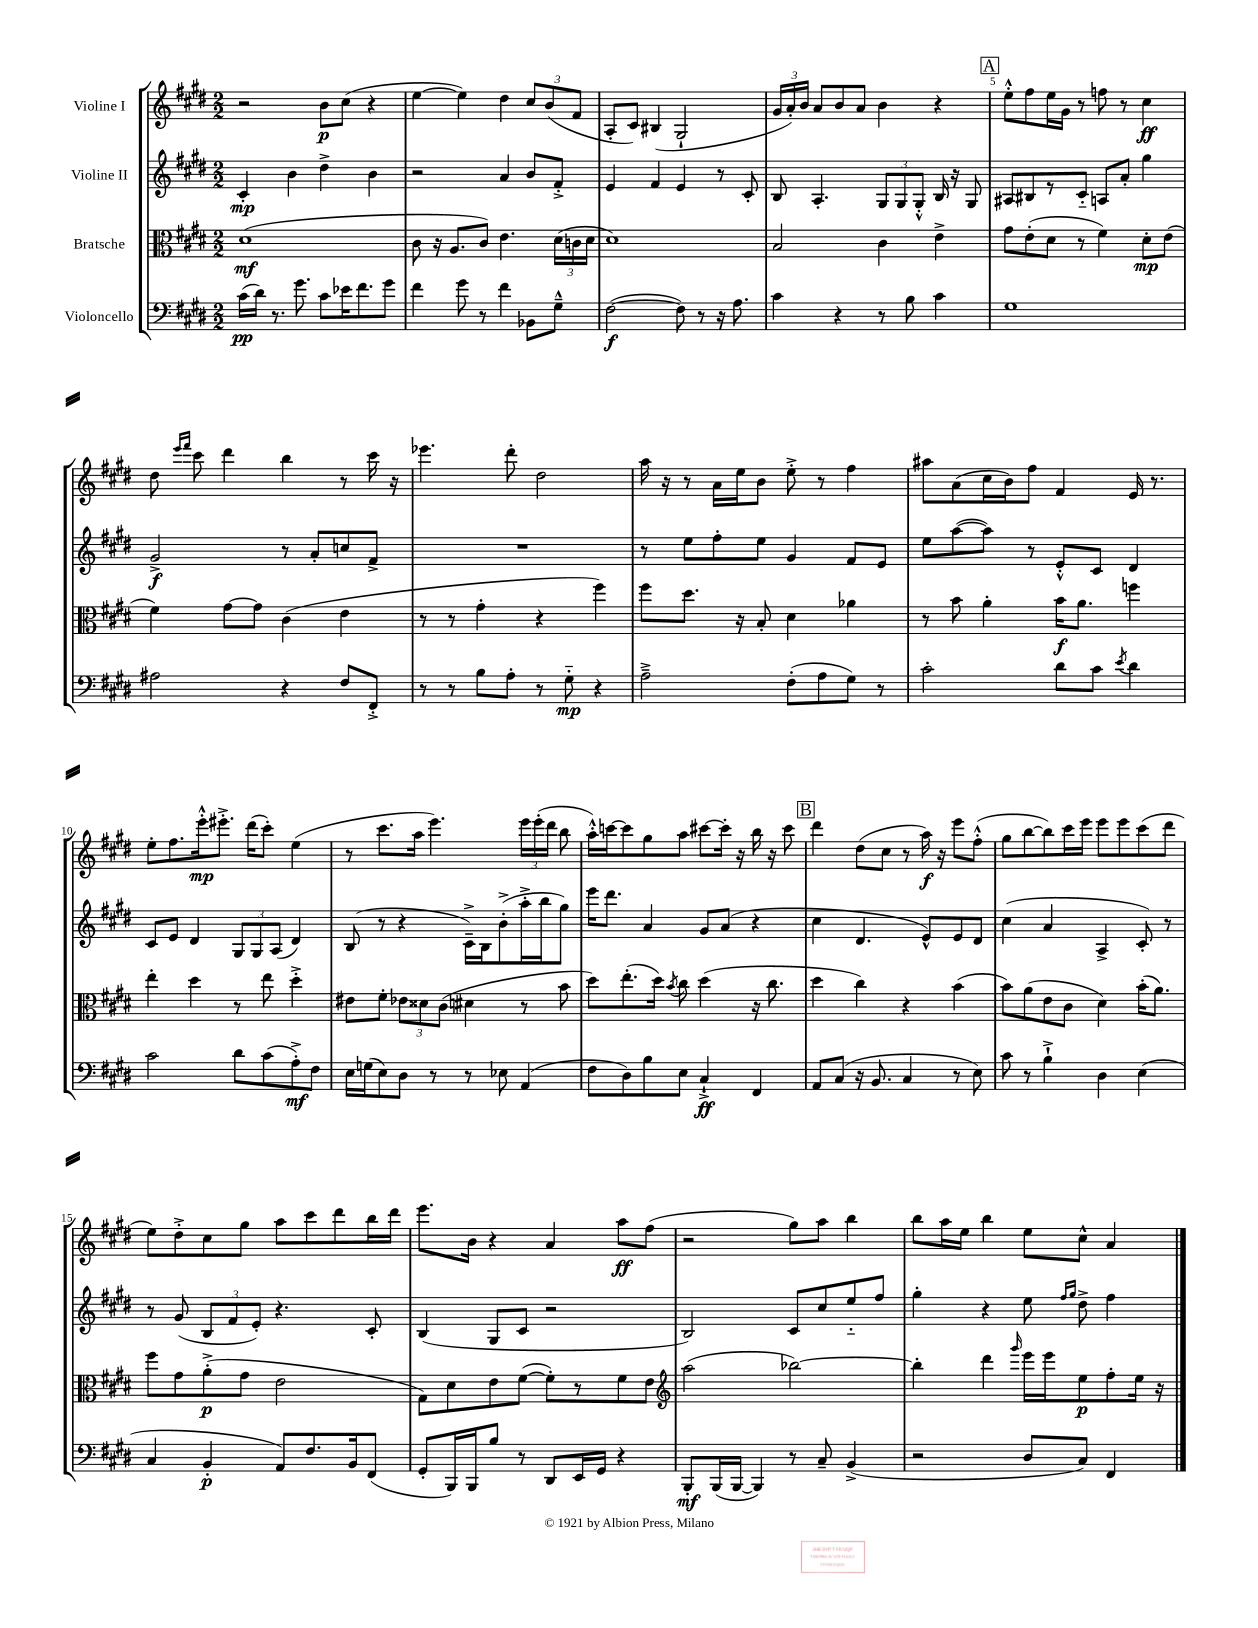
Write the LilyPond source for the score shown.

<<
\new StaffGroup <<
\new Staff = "s0" \with { instrumentName = "Violine I" } {
    \clef treble \key e \major \numericTimeSignature \time 2/2
    \autoBeamOff r2 b'8[\p cis''8]( r4 |
    e''4~ e''4) dis''4 \tuplet 3/2 { cis''8[ b'8( fis'8] } |
    a8[-. cis'8]) bis4( gis2-! |
    \tuplet 3/2 { gis'16[ a'16-.) b'16] } a'8[ b'8 a'8] b'4 r4 |
    \mark \markup { \box "A" } e''8[-.-^ fis''8 e''16 gis'16] r8 f''8 r8 cis''4\ff |
    dis''8 \grace { e'''16[ fis'''16] } cis'''8 dis'''4 b''4 r8 cis'''16 r16 |
    ees'''4. dis'''8-. dis''2 |
    a''16 r16 r8 a'16[ e''16 b'8] e''8-.-> r8 fis''4 |
    ais''8[ a'8( cis''16 b'16) fis''8] fis'4 e'16 r8. |
    e''8[-. fis''8. e'''16-.-^\mp eis'''8.]-.-> dis'''16[( cis'''8]-.) e''4( |
    r8 cis'''8.[ a''16] e'''4.) \tuplet 3/2 { e'''16[ e'''16-.( dis'''16] } b''8 |
    a''16[-.-^) c'''16~ c'''8 gis''8 a''8] cis'''8[~ cis'''16]-. r16 b''16 r16 cis'''8 |
    \mark \markup { \box "B" } dis'''4 dis''8[( cis''8] r8 a''16\f) r16 e'''8[ fis''8]-.-^( |
    gis''8[ b''8~ b''8) cis'''16 e'''16] e'''8[ e'''8 cis'''8( dis'''8] |
    e''8[) dis''8-.-> cis''8 gis''8] a''8[ cis'''8 dis'''8 b''16 dis'''16] |
    e'''8.[ b'16] r4 a'4 a''8[\ff fis''8]( |
    r2 gis''8[) a''8] b''4 |
    b''8[ a''16 e''16] b''4 e''8[ cis''8]-^ a'4 \bar "|." |
}
\new Staff = "s1" \with { instrumentName = "Violine II" } {
    \clef treble \key e \major \numericTimeSignature \time 2/2
    \autoBeamOff cis'4-.\mp b'4 dis''4-> b'4 |
    r2 a'4 b'8[ fis'8]-.-> |
    e'4 fis'4 e'4 r8 cis'8-. |
    b8 a4.-. \tuplet 3/2 { gis8[ gis8 gis8]-.-^ } b16 r16 gis8 |
    \mark \markup { \box "A" } ais8[ bis8 r8 cis'8]-_ a8[ a'8]-. gis''4 |
    gis'2->\f r8 a'8[-. c''8 fis'8]-> |
    R1 |
    r8 e''8[ fis''8-. e''8] gis'4 fis'8[ e'8] |
    e''8[ a''8~( a''8]) r8 e'8[-.-^ cis'8] dis'4 |
    cis'8[ e'8] dis'4 \tuplet 3/2 { gis8[ gis8 a8]( } dis'4) |
    b8( r8 r4 cis'16[--->) b16 b'8-.->( a''16-.-> b''16 gis''8]) |
    e'''16[ dis'''8.] a'4 gis'8[ a'8]( r4 |
    \mark \markup { \box "B" } cis''4 dis'4. e'8[-^) e'8 dis'8] |
    cis''4( a'4 a4-> cis'8-.) r8 |
    r8 gis'8( \tuplet 3/2 { b8[ fis'8 e'8]-.) } r4. cis'8-. |
    b4( gis8[ cis'8] r2 |
    b2) cis'8[ cis''8 e''8-_ fis''8] |
    gis''4-. r4 e''8 \grace { fis''16[ gis''16] } dis''8-> fis''4 \bar "|." |
}
\new Staff = "s2" \with { instrumentName = "Bratsche" } {
    \clef alto \key e \major \numericTimeSignature \time 2/2
    \autoBeamOff dis'1\mf( |
    cis'8 r16 a8.[ cis'8]) e'4. \tuplet 3/2 { dis'16[( c'16 dis'16] } |
    dis'1) |
    b2 cis'4 e'4-> |
    \mark \markup { \box "A" } gis'8[ e'8-.( dis'8] r8 fis'4) dis'8[-.\mp e'8]( |
    fis'4) gis'8[~ gis'8] cis'4( e'4 |
    r8 r8 gis'4-. r4 fis''4) |
    fis''8[ dis''8.] r16 b8-. dis'4 aes'4 |
    r8 b'8 a'4-. b'16[\f a'8.] f''4 |
    e''4-. dis''4 r8 e''8 dis''4-.-> |
    eis'8[ fis'8]-. \tuplet 3/2 { ees'8[ disis'8 cis'8]( } dis'4 r8 b'8 |
    dis''8[) e''8.-.( dis''16]) \acciaccatura { b'8 } cis''8 dis''4( r16 cis''8. |
    \mark \markup { \box "B" } dis''4 cis''4) r4 b'4( |
    b'8[) a'8( e'8 cis'8] dis'4) b'16[-.( a'8.]) |
    fis''8[ gis'8 a'8-.->\p( gis'8] e'2 |
    gis8[) dis'8 e'8 fis'8]~( fis'8[-.) r8 fis'8 e'8] |
    \clef treble a''2( bes''2~) |
    bes''4-. dis'''4 \grace { gis'''16 } e'''16[ e'''16 e''8\p fis''8-. e''16] r16 \bar "|." |
}
\new Staff = "s3" \with { instrumentName = "Violoncello" } {
    \clef bass \key e \major \numericTimeSignature \time 2/2
    \autoBeamOff cis'16[\pp( dis'16]) r8. gis'8. cis'8[ ees'16 fis'8. gis'8] |
    fis'4 gis'8 r8 fis'4 bes,8[ gis8]---^ |
    fis2~\f( fis8) r8 r16 a8. |
    cis'4 r4 r8 b8 cis'4 |
    \mark \markup { \box "A" } gis1 |
    ais2 r4 fis8[ fis,8]-.-> |
    r8 r8 b8[ a8]-. r8 gis8-_\mp r4 |
    a2---> fis8[-.( a8 gis8]) r8 |
    cis'2-. dis'8[ cis'8] \acciaccatura { e'8 } dis'4 |
    cis'2 dis'8[ cis'8( a8-.->\mf) fis8] |
    e16[ g16( e8) dis8] r8 r8 ees8 a,4( |
    fis8[ dis8) b8 e8] cis4-!->\ff fis,4 |
    \mark \markup { \box "B" } a,8[ cis8]( r16 b,8. cis4 r8 e8) |
    cis'8 r8 b4-!-> dis4 e4( |
    cis4 b,4-.\p a,8[) fis8. b,16 fis,8]( |
    gis,8[-. b,,16) b,,16 b8] r8 dis,8[ e,16 gis,16] r4 |
    b,,8[-.\mf b,,16( b,,16]~ b,,4) r8 cis8-- b,4->( |
    r2 dis8[ cis8]) fis,4 \bar "|." |
}
>>
>>
\layout { \context { \Score \override BarNumber.break-visibility = ##(#f #t #t) barNumberVisibility = #(every-nth-bar-number-visible 5) } }
